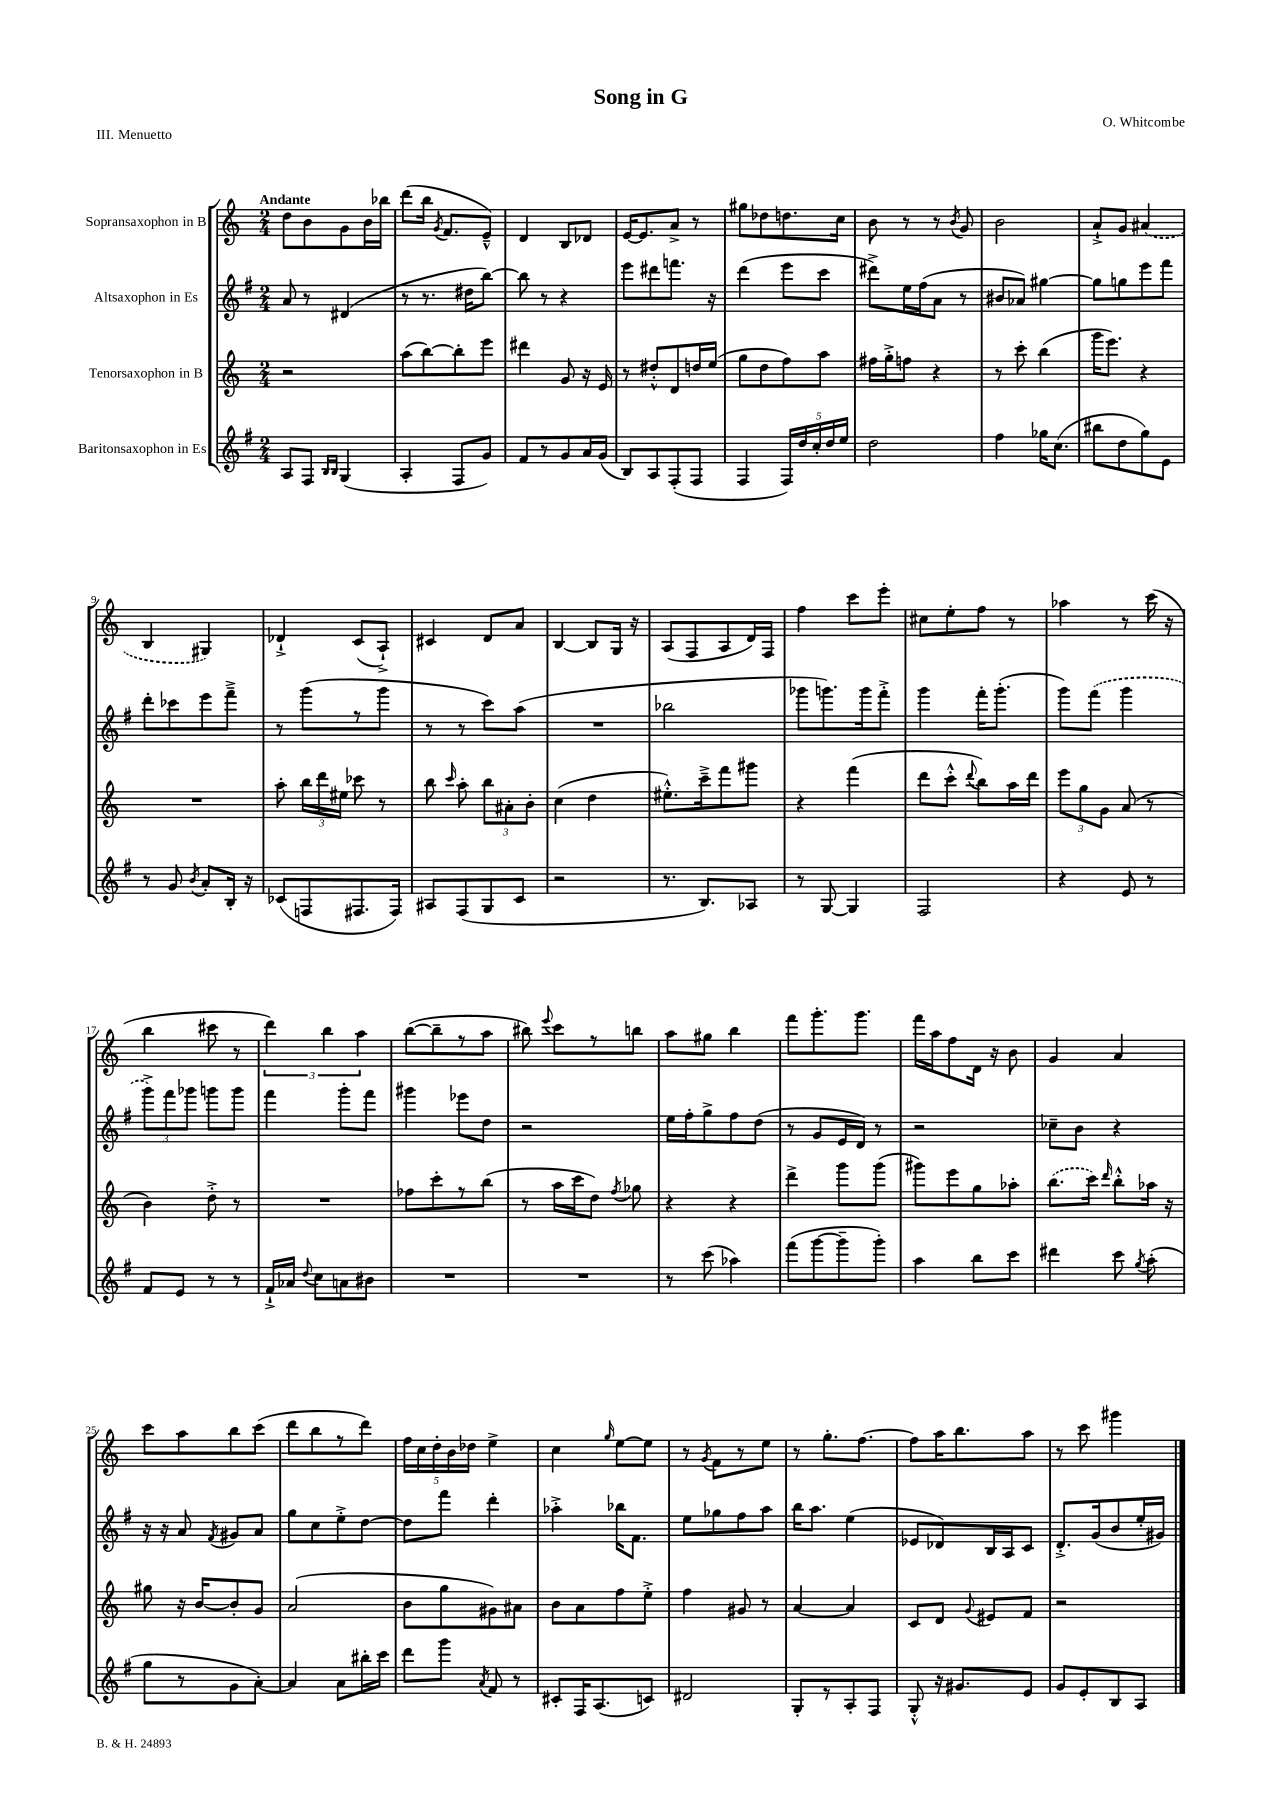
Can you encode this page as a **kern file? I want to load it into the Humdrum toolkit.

**kern	**kern	**kern	**kern
*part4	*part3	*part2	*part1
*staff4	*staff3	*staff2	*staff1
*I"Baritonsaxophon in Es	*I"Tenorsaxophon in B	*I"Altsaxophon in Es	*I"Sopransaxophon in B
*clefG2	*clefG2	*clefG2	*clefG2
*k[f#]	*k[]	*k[f#]	*k[]
*M2/4	*M2/4	*M2/4	*M2/4
=1	=1	=1	=1
!	!	!	!LO:TX:a:B:t=Andante
8A/L	2r	8a/	8dd\L
8F#/J	.	8r	8b\
16qqB/LL	.	.	.
16qqB/JJ	.	.	.
(4G/	.	(4d#X/	8g\
.	.	.	16b\L
.	.	.	16bb-X\JJ
=2	=2	=2	=2
4A'/	(8aa\L	8r	(8ddd\L
.	[8bb\)	8.r	16bb\Jk
.	.	.	8qg/
.	.	.	8.f/L
8F#/L	8bb'\]	.	.
.	.	16dd#X\KL	.
8g/J)	8eee\J	[8bb\J)	8e~^^/J)
=3	=3	=3	=3
8f#/L	4ddd#X\	8bb\]	4d/
8r	.	8r	.
8g/	8g/	4r	8B/L
16a/L	16r	.	8d-X/J
(16g/JJ	16e/	.	.
=4	=4	=4	=4
8B/L)	8r	8eee\L	[16e/KL
.	.	.	8.e/]
8A/	8dd#X'^^/L	8ddd#X\	.
(8F#'/	8d/	8.fffn\J	8a^/J
8F#/J	16ddn/L	.	8r
.	(16ee/JJ	16r	.
=5	=5	=5	=5
4F#/	8gg\L	(4ddd\	8gg#X\L
.	8dd\	.	8dd-X\
20F#/LL)	8ff\)	8eee\L	8.ddn\
20dd/	.	.	.
20cc'/	.	.	.
.	8aa\J	8ccc\J	.
20dd/	.	.	.
.	.	.	16cc\Jk
20ee/JJ	.	.	.
=6	=6	=6	=6
2dd\	16ff#X\LL	8ddd#X^\L)	8b\
.	16gg'^\J	.	.
.	8ffn\J	16ee\L	8r
.	.	(16ff#\J	.
.	4r	8a\J	8r
.	.	.	8qb/
.	.	8r	8g/
=7	=7	=7	=7
4ff#\	8r	8b#X/L	2b\
.	8ccc'\	8a-X/J)	.
16gg-X\KL	(4bb\	[4gg#X\	.
(8.cc\J	.	.	.
=8	=8	=8	=8
8bb#X\L	16ggg\KL	8gg#\L]	8a`^/L
.	8.eee\J)	.	.
8dd\	.	8ggn\	8g/J
8gg\)	4r	8eee\	(4a#X/
8e\J	.	8fff#\J	.
!!LO:LB:g=z
=9	=9	=9	=9
8r	2r	8ddd'\L	4B/
8g/	.	8ccc-X\	.
8qb/	.	.	.
8a'/L	.	8eee\	4G#X/)
16B'/Jk	.	8fff#~^\J	.
16r	.	.	.
=10	=10	=10	=10
(8c-X/L	8aa'\	8r	4d-X`^/
8Fn/	24bb\LL	(8ggg\L	.
.	24ddd\	.	.
.	24ee#X\JJ	.	.
8.F#X/	8ccc-X\	8r	(8c/L
.	8r	8ggg\J	8A`^/J)
16F#/Jk)	.	.	.
=11	=11	=11	=11
8A#X/L	8bb\	8r	4c#X/
.	16qqccc/	.	.
(8F#/	8aa'\	8r	.
8G/	12bb\L	8ccc\L)	8d/L
.	12a#X'\	.	.
8c/J	.	(8aa\J	8a/J
.	12b'\J	.	.
=12	=12	=12	=12
2r	(4cc\	2r	[4B/
.	4dd\	.	8B/L]
.	.	.	16G/Jk
.	.	.	16r
=13	=13	=13	=13
8.r	8.ee#X'^^\L)	2bb-X\	(8A/L
.	.	.	8F/
8.B/L)	16ccc~^\k	.	.
.	8fff\	.	8A/
8A-X/J	8ggg#X\J	.	16d/L)
.	.	.	16F/JJ
=14	=14	=14	=14
8r	4r	8ggg-X\L	4ff\
[8G/	.	8.gggn\)	.
4G/]	(4fff\	.	8ccc\L
.	.	16ggg\k	.
.	.	8fff#'^\J	8eee'\J
=15	=15	=15	=15
2F#/	8ddd\L	4ggg\	8cc#X\L
.	8ccc'^^\J	.	8ee'\
.	8qqddd/	.	.
.	8bb\L)	16fff#'\KL	8ff\J
.	.	(8.ggg'\J	.
.	16aa\L	.	8r
.	16ddd\JJ	.	.
=16	=16	=16	=16
4r	12eee\L	8ggg\L)	4aa-X\
.	12gg\	.	.
.	.	(8fff#\J	.
.	12g\J	.	.
8e/	(8a/	4ggg\	8r
8r	8r	.	(16ccc\
.	.	.	16r
!!LO:LB:g=z
=17	=17	=17	=17
8f#/L	4b\)	12ggg^\L)	4bb\
.	.	12fff#\	.
8e/J	.	.	.
.	.	12ggg-X\J	.
8r	8dd'^\	8gggn\L	8ccc#X\
8r	8r	8ggg\J	8r
=18	=18	=18	=18
16f#`^/LL	2r	4fff#\	6ddd\)
16a-X/JJ	.	.	.
8qqdd/	.	.	.
8cc\L	.	.	.
.	.	.	6bb\
8an\	.	8ggg'\L	.
.	.	.	6aa\
8b#X\J	.	8fff#\J	.
=19	=19	=19	=19
2r	8ff-X\L	4ggg#X\	([8bb\L
.	8ccc'\	.	8bb~\]
.	8r	8eee-X\L	8r
.	(8bb\J	8dd\J	8aa\J
=20	=20	=20	=20
2r	8r	2r	8bb#X\)
.	.	.	8qqeee/
.	16aa\LL	.	8ccc\L
.	16ccc\J	.	.
.	8dd\J)	.	8r
.	8qff/	.	.
.	8gg-X\	.	8bbn\J
=21	=21	=21	=21
8r	4r	16ee\LL	8aa\L
.	.	16ff#'\J	.
(8ccc\	.	8gg^\	8gg#X\J
4aa-X\)	4r	8ff#\	4bb\
.	.	(8dd\J	.
=22	=22	=22	=22
(8fff#\L	4ddd^\	8r	8fff\L
[8ggg\	.	8g/L	8.ggg'\
8ggg~\]	8ggg\L	16e/L	.
.	.	16d/JJ)	8.ggg\J
8ggg'\J)	(8ggg\J	8r	.
=23	=23	=23	=23
4aa\	8ggg#X\L)	2r	16fff\LL
.	.	.	16aa\J
.	8eee\	.	8ff\
8bb\L	8gg\	.	16d\Jk
.	.	.	16r
8ccc\J	8aa-X'\J	.	8b\
=24	=24	=24	=24
4ddd#X\	(8.bb\L	8cc-X~\L	4g/
.	.	8b\J	.
.	16ccc\Jk)	.	.
.	16qqddd/	.	.
8ccc\	8bb'^^\L	4r	4a/
8qgg/	.	.	.
(8aa'\	16aa-X\Jk	.	.
.	16r	.	.
!!LO:LB:g=z
=25	=25	=25	=25
8gg\L	8gg#X\	16r	8ccc\L
.	.	16r	.
8r	16r	8a/	8aa\
.	[16b/KL	.	.
.	.	8qf#/	.
8g\	8b'/]	8g#X/L	8bb\
[8a'\J)	8g/J	8a/J	(8ccc\J
=26	=26	=26	=26
4a/]	(2a/	8gg\L	8ddd\L
.	.	8cc\	8bb\
8a\L	.	8ee'^\	8r
16bb#X'\L	.	[8dd\J	8ddd\J)
16ccc\JJ	.	.	.
=27	=27	=27	=27
8ddd\L	8b\L	8dd\L]	20ff\LL
.	.	.	20cc\
.	.	.	20dd'\
8ggg\J	8gg\	8fff#\J	.
.	.	.	20b\
.	.	.	20dd-X\JJ
8qa/	.	.	.
8f#/	8g#X\)	4ddd'\	4ee^\
8r	8a#X\J	.	.
=28	=28	=28	=28
8c#X'/L	8b\L	4aa-X'^\	4cc\
16F#/K	8a\	.	.
(8.A/	.	.	.
.	.	.	16qqgg/
.	8ff\	16bb-X\KL	[8ee\L
.	.	8.f#\J	.
8cn/J)	8ee'^\J	.	8ee\J]
=29	=29	=29	=29
2d#X/	4ff\	8ee\L	8r
.	.	.	8qg/
.	.	8gg-X\	8f\L
.	8g#X/	8ff#\	8r
.	8r	8aa\J	8ee\J
=30	=30	=30	=30
8G'/L	[4a/	16bb\KL	8r
.	.	8.aa\J	.
8r	.	.	8.gg'\L
8A'/	4a/]	(4ee\	.
.	.	.	[8.ff\J
8F#/J	.	.	.
=31	=31	=31	=31
8G'^^/	8c/L	8e-X/L	8ff\L]
16r	8d/J	8d-X/)	16aa\K
8.g#X/L	.	.	8.bb\
.	8qqg/	.	.
.	8e#X/L	16B/L	.
.	.	16A/J	.
8e/J	8f/J	8c/J	8aa\J
=32	=32	=32	=32
8g/L	2r	8.d'^/L	8r
8e'/	.	.	8ccc\
.	.	(16g/k	.
8B/	.	8b/	4ggg#X\
8A/J	.	16ee'/L	.
.	.	16g#X/JJ)	.
==	==	==	==
*-	*-	*-	*-
